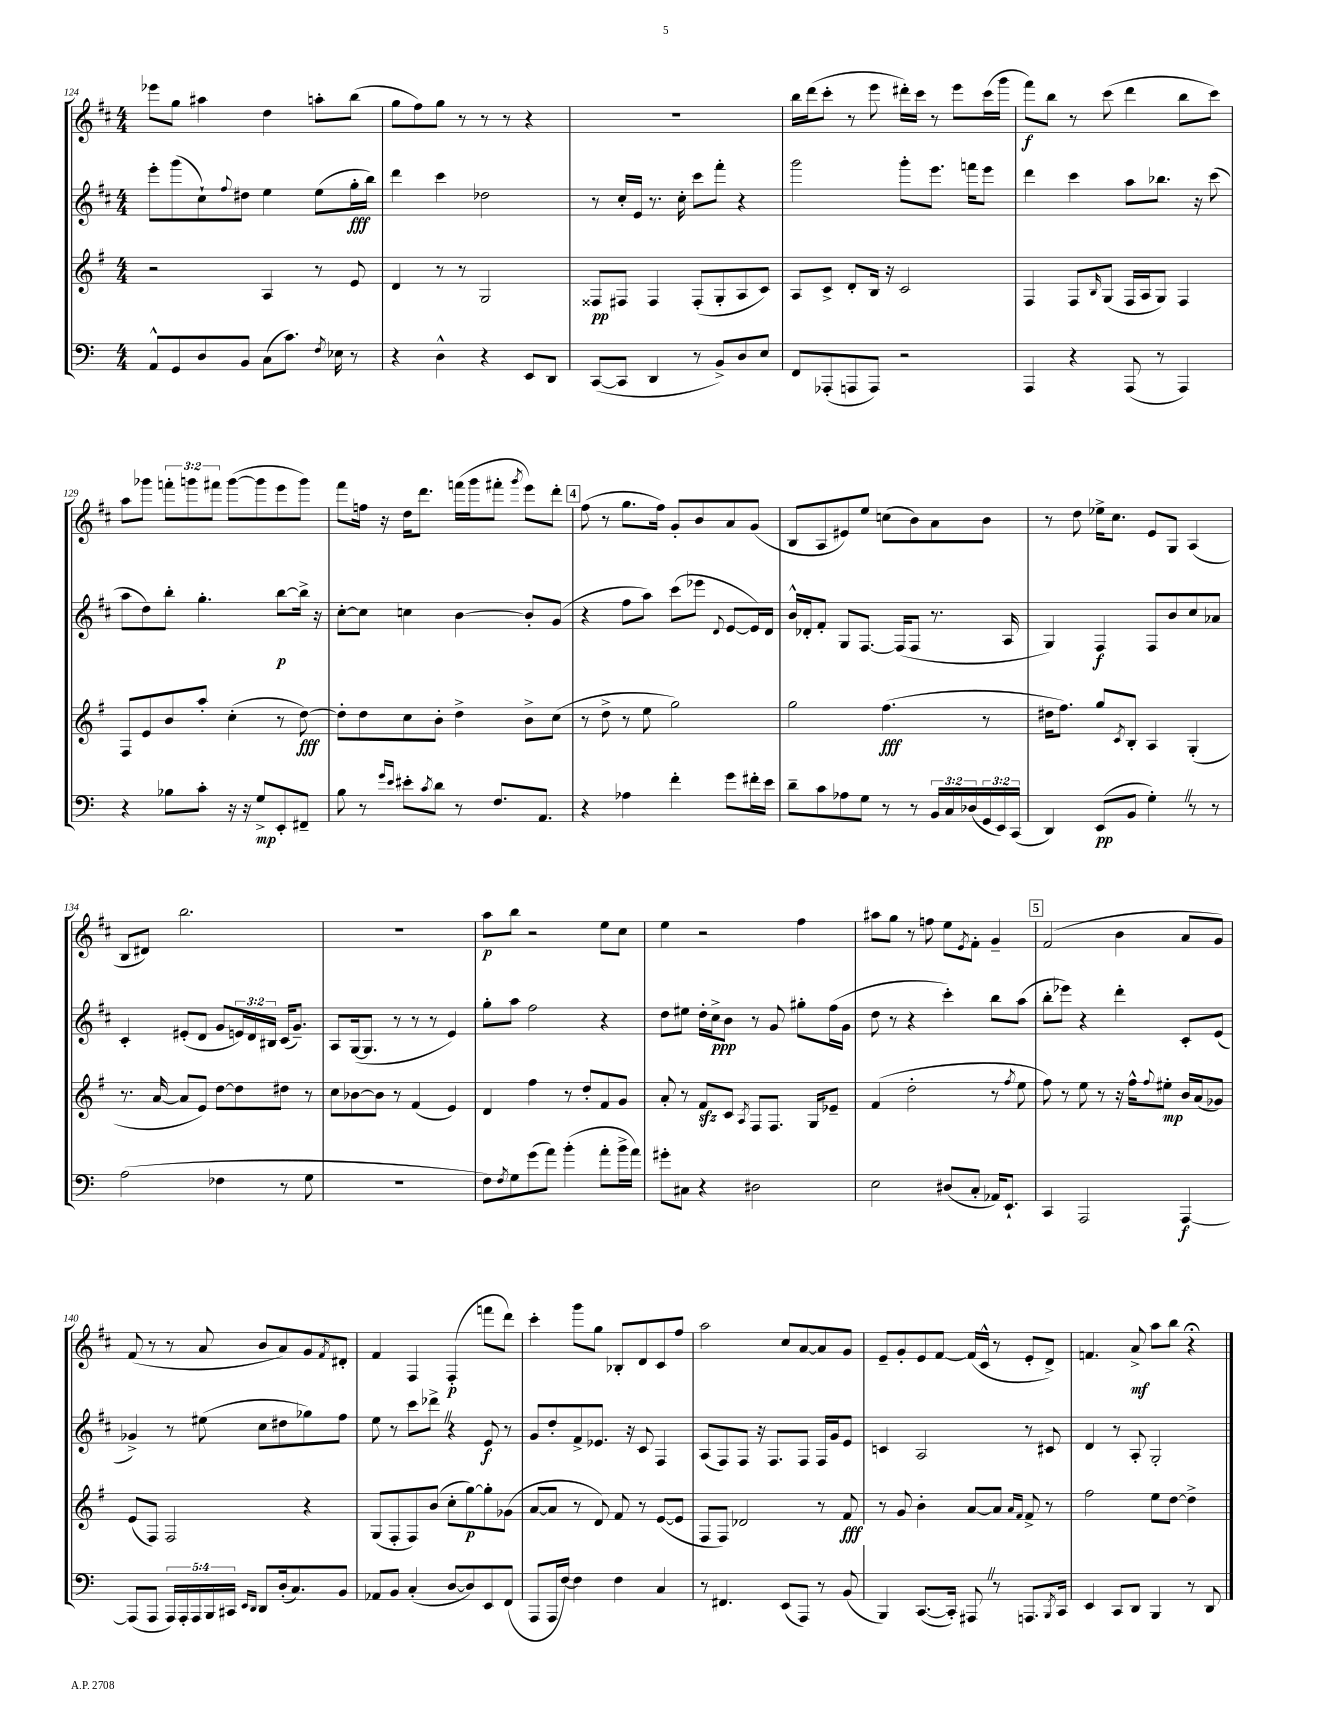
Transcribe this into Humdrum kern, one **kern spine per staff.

**kern	**dynam	**kern	**dynam	**kern	**dynam	**kern	**dynam
*part4	*part4	*part3	*part3	*part2	*part2	*part1	*part1
*staff4	*staff4	*staff3	*staff3	*staff2	*staff2	*staff1	*staff1
*clefF4	*	*clefG2	*	*clefG2	*	*clefG2	*
*k[]	*	*k[f#]	*	*k[f#c#]	*	*k[f#c#]	*
*M4/4	*	*M4/4	*	*M4/4	*	*M4/4	*
=124	=124	=124	=124	=124	=124	=124	=124
8AA^^/L	.	2r	.	8eee'\L	.	8eee-X\L	.
8GG/	.	.	.	(8ggg\	.	8gg\J	.
8D/	.	.	.	8cc#`\)	.	4aa#X\	.
.	.	.	.	8qqff#/	.	.	.
8BB/J	.	.	.	8dd#X\J	.	.	.
(8C\L	.	4A/	.	4ee\	.	4dd\	.
8.c\J)	.	.	.	.	.	.	.
.	.	8r	.	(8ee\L	.	8aan'\L	.
8qF/	.	.	.	.	.	.	.
16E-X\	.	.	.	.	.	.	.
8r	.	8e/	.	16gg'\L	fff	(8bb\J	.
.	.	.	.	16bb\JJ)	.	.	.
=125	=125	=125	=125	=125	=125	=125	=125
4r	.	4d/	.	4ddd\	.	8gg\L	.
.	.	.	.	.	.	8ff#\)	.
4D^^\	.	8r	.	4ccc#\	.	8gg\J	.
.	.	8r	.	.	.	8r	.
4r	.	2G/	.	2dd-X\	.	8r	.
.	.	.	.	.	.	8r	.
8EE/L	.	.	.	.	.	4r	.
8DD/J	.	.	.	.	.	.	.
=126	=126	=126	=126	=126	=126	=126	=126
([8CC/L	.	8F##X/L	pp	8r	.	1r	.
8CC/J]	.	8F#X/J	.	16cc#'/LL	.	.	.
.	.	.	.	16e/JJ	.	.	.
4DD/	.	4F#/	.	8.r	.	.	.
.	.	.	.	16cc#'\	.	.	.
8r	.	(8F#'/L	.	8ccc#\L	.	.	.
8BB^/L)	.	8G'/	.	8fff#'\J	.	.	.
8D/	.	8A/	.	4r	.	.	.
8E/J	.	8c/J)	.	.	.	.	.
=127	=127	=127	=127	=127	=127	=127	=127
8FF/L	.	8A/L	.	2ggg\	.	16bb\LL	.
.	.	.	.	.	.	(16ddd\J	.
(8AAA-X'/	.	8c^/J	.	.	.	8ccc#'\J	.
8AAAn/	.	8d'/L	.	.	.	8r	.
8AAA/J)	.	16B/Jk	.	.	.	8eee\	.
.	.	16r	.	.	.	.	.
2r	.	2c/	.	8ggg'\L	.	16ddd#X'\LL)	.
.	.	.	.	.	.	16ccc#\JJ	.
.	.	.	.	8.eee\J	.	8r	.
.	.	.	.	.	.	8eee\L	.
.	.	.	.	16fffn\KL	.	.	.
.	.	.	.	8eee\J	.	(16ccc#\L	.
.	.	.	.	.	.	16ggg\JJ	.
=128	=128	=128	=128	=128	=128	=128	=128
4AAA/	.	4F#/	.	4ddd\	.	8fff#\L)	f
.	.	.	.	.	.	8bb\J	.
4r	.	8F#/L	.	4ccc#\	.	8r	.
.	.	16qqB/	.	.	.	.	.
.	.	(8G/J	.	.	.	(8ccc#\	.
(8AAA/	.	16F#/LL	.	8aa\L	.	4ddd\	.
.	.	16A/J	.	.	.	.	.
8r	.	8G/J)	.	8.bb-X\J	.	.	.
4AAA/)	.	4F#/	.	.	.	8bb\L	.
.	.	.	.	16r	.	.	.
.	.	.	.	(8ccc#\	.	8ccc#\J)	.
!!LO:LB:g=z
=129	=129	=129	=129	=129	=129	=129	=129
4r	.	8F#/L	.	8aa\L	.	8aa\L	.
.	.	8e/	.	8dd\)	.	8ggg-X\J	.
8B-X\L	.	8b/	.	8bb'\J	.	12fffn'\L	.
.	.	.	.	.	.	12gggn\	.
8c'\J	.	8aa'/J	.	4.gg'\	.	.	.
.	.	.	.	.	.	12fff#X\J	.
16r	.	(4cc'\	.	.	.	([8ggg\L	.
16r	.	.	.	.	.	.	.
8G^/L	mp	.	.	.	.	8ggg\]	.
8EE'/	.	8r	.	[8bb\L	p	8eee\	.
8FF#X~/J	.	[8dd\)	fff	16bb^\Jk]	.	8ggg\J)	.
.	.	.	.	16r	.	.	.
=130	=130	=130	=130	=130	=130	=130	=130
8B\	.	8dd'\L]	.	[8cc#'\L	.	8fff#\L	.
8r	.	8dd\	.	8cc#\J]	.	16ffn\Jk	.
.	.	.	.	.	.	16r	.
16qqg/LL	.	.	.	.	.	.	.
16qqe/JJ	.	.	.	.	.	.	.
8e#X'\L	.	8cc\	.	4ccn\	.	16dd\KL	.
.	.	.	.	.	.	8.ddd\J	.
8qc/	.	.	.	.	.	.	.
8d\J	.	8b'\J	.	.	.	.	.
8r	.	4dd^\	.	[4b\	.	(16fffn\LL	.
.	.	.	.	.	.	16ggg\J	.
8.F/L	.	.	.	.	.	8fff#X'\J	.
.	.	.	.	.	.	8qggg/	.
.	.	8b^\L	.	8b'/L]	.	8eee\L)	.
8.AA/J	.	.	.	.	.	.	.
.	.	(8cc\J	.	(8g/J	.	8ddd'\J	.
!!LO:REH:place=s1:t=4
=131	=131	=131	=131	=131	=131	=131	=131
4r	.	8r	.	4r	.	(8ff#\	.
.	.	8dd^\	.	.	.	8r	.
4A-X\	.	8r	.	8ff#\L	.	8.gg\L	.
.	.	8ee\	.	8aa\J)	.	.	.
.	.	.	.	.	.	16ff#\Jk)	.
4f'\	.	2gg\)	.	(8ccc#\L	.	8g'/L	.
.	.	.	.	8eee-X\J	.	8b/	.
.	.	.	.	8qqd/	.	.	.
8g\L	.	.	.	[8e/L	.	8a/	.
16f#X'\L	.	.	.	16e/L])	.	(8g/J	.
16e\JJ	.	.	.	16d/JJ	.	.	.
=132	=132	=132	=132	=132	=132	=132	=132
8d~\L	.	2gg\	.	16b^^/LL	.	8B/L	.
.	.	.	.	16d-X'/J	.	.	.
8c\	.	.	.	8f#'/J	.	8A/	.
8A-X\	.	.	.	8G/L	.	8e#X/)	.
8G\J	.	.	.	[8.F#/J	.	8ee/J	.
8r	.	(4.ff#\	fff	.	.	(8ccn\L	.
.	.	.	.	(16F#/KL]	.	.	.
8r	.	.	.	8F#/J	.	8b\)	.
24BB/LL	.	.	.	8.r	.	8a\	.
24C/	.	.	.	.	.	.	.
(24D-X/	.	.	.	.	.	.	.
24GG/	.	8r	.	.	.	8b\J	.
24EE/)	.	.	.	.	.	.	.
.	.	.	.	16A/	.	.	.
(24CC/JJ	.	.	.	.	.	.	.
=133	=133	=133	=133	=133	=133	=133	=133
4DD/)	.	16dd#X\KL	.	4G/)	.	8r	.
.	.	8.ff#\J)	.	.	.	.	.
.	.	.	.	.	.	8dd\	.
(8EE/L	pp	8gg/L	.	4F#/	f	16ee-X^\KL	.
.	.	.	.	.	.	8.cc#\J	.
.	.	8qc/	.	.	.	.	.
8BB/J	.	8B'/J	.	.	.	.	.
4G'Z\)	.	4A/	.	8F#/L	.	8e/L	.
.	.	.	.	8b/	.	8G/J	.
8r	.	(4G'/	.	8cc#/	.	(4A/	.
8r	.	.	.	8a-X/J	.	.	.
!!LO:LB:g=z
=134	=134	=134	=134	=134	=134	=134	=134
(2A\	.	8.r	.	4c#'/	.	8B/L	.
.	.	.	.	.	.	8d#X/J)	.
.	.	[16a/	.	.	.	.	.
.	.	8a/L]	.	(8e#X'/L	.	2.bb\	.
.	.	8e/J)	.	8d/J	.	.	.
4F-X\	.	[8dd\L	.	8g/L	.	.	.
.	.	8dd\]	.	24en/L)	.	.	.
.	.	.	.	24d/	.	.	.
.	.	.	.	24B#X/JJ	.	.	.
8r	.	8dd#X\J	.	(16c#/KL	.	.	.
.	.	.	.	8.g~/J)	.	.	.
8G\	.	8r	.	.	.	.	.
=135	=135	=135	=135	=135	=135	=135	=135
1r	.	8cc\L	.	8A/L	.	1r	.
.	.	[8b-X\	.	([16G/k	.	.	.
.	.	.	.	8.G/J]	.	.	.
.	.	8b-\J]	.	.	.	.	.
.	.	8r	.	8r	.	.	.
.	.	(4f#/	.	8r	.	.	.
.	.	.	.	8r	.	.	.
.	.	4e/)	.	4e/)	.	.	.
=136	=136	=136	=136	=136	=136	=136	=136
8F\L)	.	4d/	.	8gg'\L	.	8aa\L	p
8qF/	.	.	.	.	.	.	.
8G\	.	.	.	8aa\J	.	8bb\J	.
(8g\	.	4ff#\	.	2ff#\	.	2r	.
8a\J)	.	.	.	.	.	.	.
(4b'\	.	8r	.	.	.	.	.
.	.	8dd'/L	.	.	.	.	.
8a'\L	.	8f#/	.	4r	.	8ee\L	.
16b^\L	.	8g/J	.	.	.	8cc#\J	.
16a\JJ)	.	.	.	.	.	.	.
=137	=137	=137	=137	=137	=137	=137	=137
8g#X'\L	.	8a'/	.	8dd\L	.	4ee\	.
8C#X\J	.	8r	.	8ee#X\J	.	.	.
4r	.	8f#zz/L	.	16dd'\LL	.	2r	.
.	.	.	.	16cc#^\J	ppp	.	.
.	.	8c/J	.	8b\J	.	.	.
.	.	8qA/	.	.	.	.	.
2D#X\	.	8F#/L	.	8r	.	.	.
.	.	8.F#/J	.	8g/	.	.	.
.	.	.	.	8gg#X'\L	.	4ff#\	.
.	.	16G/KL	.	.	.	.	.
.	.	8e-X~/J	.	(16ff#\L	.	.	.
.	.	.	.	16g\JJ	.	.	.
=138	=138	=138	=138	=138	=138	=138	=138
2E\	.	(4f#/	.	8dd\	.	8aa#X\L	.
.	.	.	.	8r	.	8gg\J	.
.	.	2dd'\	.	4r	.	8r	.
.	.	.	.	.	.	8ffn\	.
(8D#X/L	.	.	.	4ccc#'\)	.	8ee\L	.
.	.	.	.	.	.	8qe/	.
8C'/J	.	.	.	.	.	8f#'\J	.
16AA-X/KL)	.	8r	.	8bb\L	.	4g~/	.
8.EE`/J	.	.	.	.	.	.	.
.	.	8qff#/	.	.	.	.	.
.	.	8ee\	.	(8aa\J	.	.	.
!!LO:REH:place=s1:t=5
=139	=139	=139	=139	=139	=139	=139	=139
4CC/	.	8ff#\)	.	8bb'\L	.	(2f#/	.
.	.	8r	.	8eee-X\J)	.	.	.
2AAA/	.	8ee\	.	4r	.	.	.
.	.	8r	.	.	.	.	.
.	.	16r	.	4ddd'\	.	4b\	.
.	.	16ff#^^\KL	.	.	.	.	.
.	.	8qqff#/	.	.	.	.	.
.	.	8ee#X'\J	mp	.	.	.	.
[4AAA/	f	16b/LL	.	8c#'/L	.	8a/L	.
.	.	(16a/J	.	.	.	.	.
.	.	8g-X/J)	.	(8e/J	.	8g/J)	.
!!LO:LB:g=z
=140	=140	=140	=140	=140	=140	=140	=140
(8AAA/L]	.	(8e/L	.	4g-X^/)	.	(8f#/	.
8AAA/J	.	8F#/J)	.	.	.	8r	.
20AAA/LL)	.	2F#/	.	8r	.	8r	.
20AAA'/	.	.	.	.	.	.	.
20AAA/	.	.	.	.	.	.	.
.	.	.	.	(8ee#X\	.	8a/	.
20BBB/	.	.	.	.	.	.	.
20CC#X/JJ	.	.	.	.	.	.	.
16qqEE/LL	.	.	.	.	.	.	.
16qqDD/JJ	.	.	.	.	.	.	.
8DD/L	.	.	.	8cc#\L	.	8b/L	.
(16D'/k	.	.	.	8dd#X\	.	8a/)	.
8.C/)	.	.	.	.	.	.	.
.	.	4r	.	8gg-X\)	.	8g/	.
.	.	.	.	.	.	8qf#/	.
8BB/J	.	.	.	8ff#\J	.	8d#X'/J	.
=141	=141	=141	=141	=141	=141	=141	=141
8AA-X/L	.	(8G/L	.	8ee\	.	4f#/	.
8BB/J	.	8F#'/	.	8r	.	.	.
(4C'/	.	8F#/)	.	8ccc#\L	.	4F#/	.
.	.	(8b/J	.	8ddd-X^Z\J	.	.	.
[8D/L	.	8cc'\L	.	4r	.	(4F#'/	p
8D/])	.	[8gg\)	p	.	.	.	.
8EE/	.	8gg'\]	.	8e/	f	8fffn\L	.
(8FF/J	.	(8g-X\J	.	8r	.	8ddd\J)	.
=142	=142	=142	=142	=142	=142	=142	=142
8AAA/L	.	[8a/L	.	8g/L	.	4ccc#'\	.
16AAA/L	.	8a/J]	.	8dd'/	.	.	.
[16F/JJ)	.	.	.	.	.	.	.
4F\]	.	8r	.	8f#^/	.	8ggg\L	.
.	.	8d/)	.	8.e-X/J	.	8gg\J	.
4F\	.	8f#/	.	.	.	8B-X'/L	.
.	.	.	.	16r	.	.	.
.	.	8r	.	8c#/	.	8d/	.
4C/	.	([8e/L	.	4F#/	.	8c#/	.
.	.	8e/J]	.	.	.	8ff#/J	.
=143	=143	=143	=143	=143	=143	=143	=143
8r	.	8F#/L	.	(8A/L	.	2aa\	.
4.FF#X/	.	8F#/J)	.	8F#/)	.	.	.
.	.	2d-X/	.	8F#/J	.	.	.
.	.	.	.	16r	.	.	.
.	.	.	.	8.F#/L	.	.	.
(8EE/L	.	.	.	.	.	8cc#/L	.
8AAA/J)	.	.	.	8F#/J	.	[8a/	.
8r	.	8r	.	16F#/LL	.	8a/]	.
.	.	.	.	16g/J	.	.	.
(8BB/	.	8f#/	fff	8e/J	.	8g/J	.
=144	=144	=144	=144	=144	=144	=144	=144
4BBB/)	.	8r	.	4cn/	.	8e~/L	.
.	.	8g/	.	.	.	8g'/	.
([8.CC/L	.	4b'\	.	2A/	.	8e/	.
.	.	.	.	.	.	[8f#/J	.
16CC'/Jk])	.	.	.	.	.	.	.
8AAA#XZ/	.	[8a/L	.	.	.	(16f#/LL]	.
.	.	.	.	.	.	16c#^^/JJ	.
8r	.	8a/J]	.	.	.	8r	.
.	.	16qqa/LL	.	.	.	.	.
.	.	16qqf#/JJ	.	.	.	.	.
8.AAAn/L	.	8f#^/	.	8r	.	8e'/L	.
.	.	8r	.	8c#X/	.	8d^/J)	.
8qBBB/	.	.	.	.	.	.	.
16CC/Jk	.	.	.	.	.	.	.
=145	=145	=145	=145	=145	=145	=145	=145
4EE/	.	2ff#\	.	4d/	.	4.fn/	.
8CC/L	.	.	.	8r	.	.	.
8DD/J	.	.	.	8A'/	.	8a^/	mf
4BBB/	.	8ee\L	.	2G'/	.	8aa\L	.
.	.	[8dd\J	.	.	.	8bb\J	.
8r	.	4dd^\]	.	.	.	4r;<	.
8DD/	.	.	.	.	.	.	.
==	==	==	==	==	==	==	==
*-	*-	*-	*-	*-	*-	*-	*-
